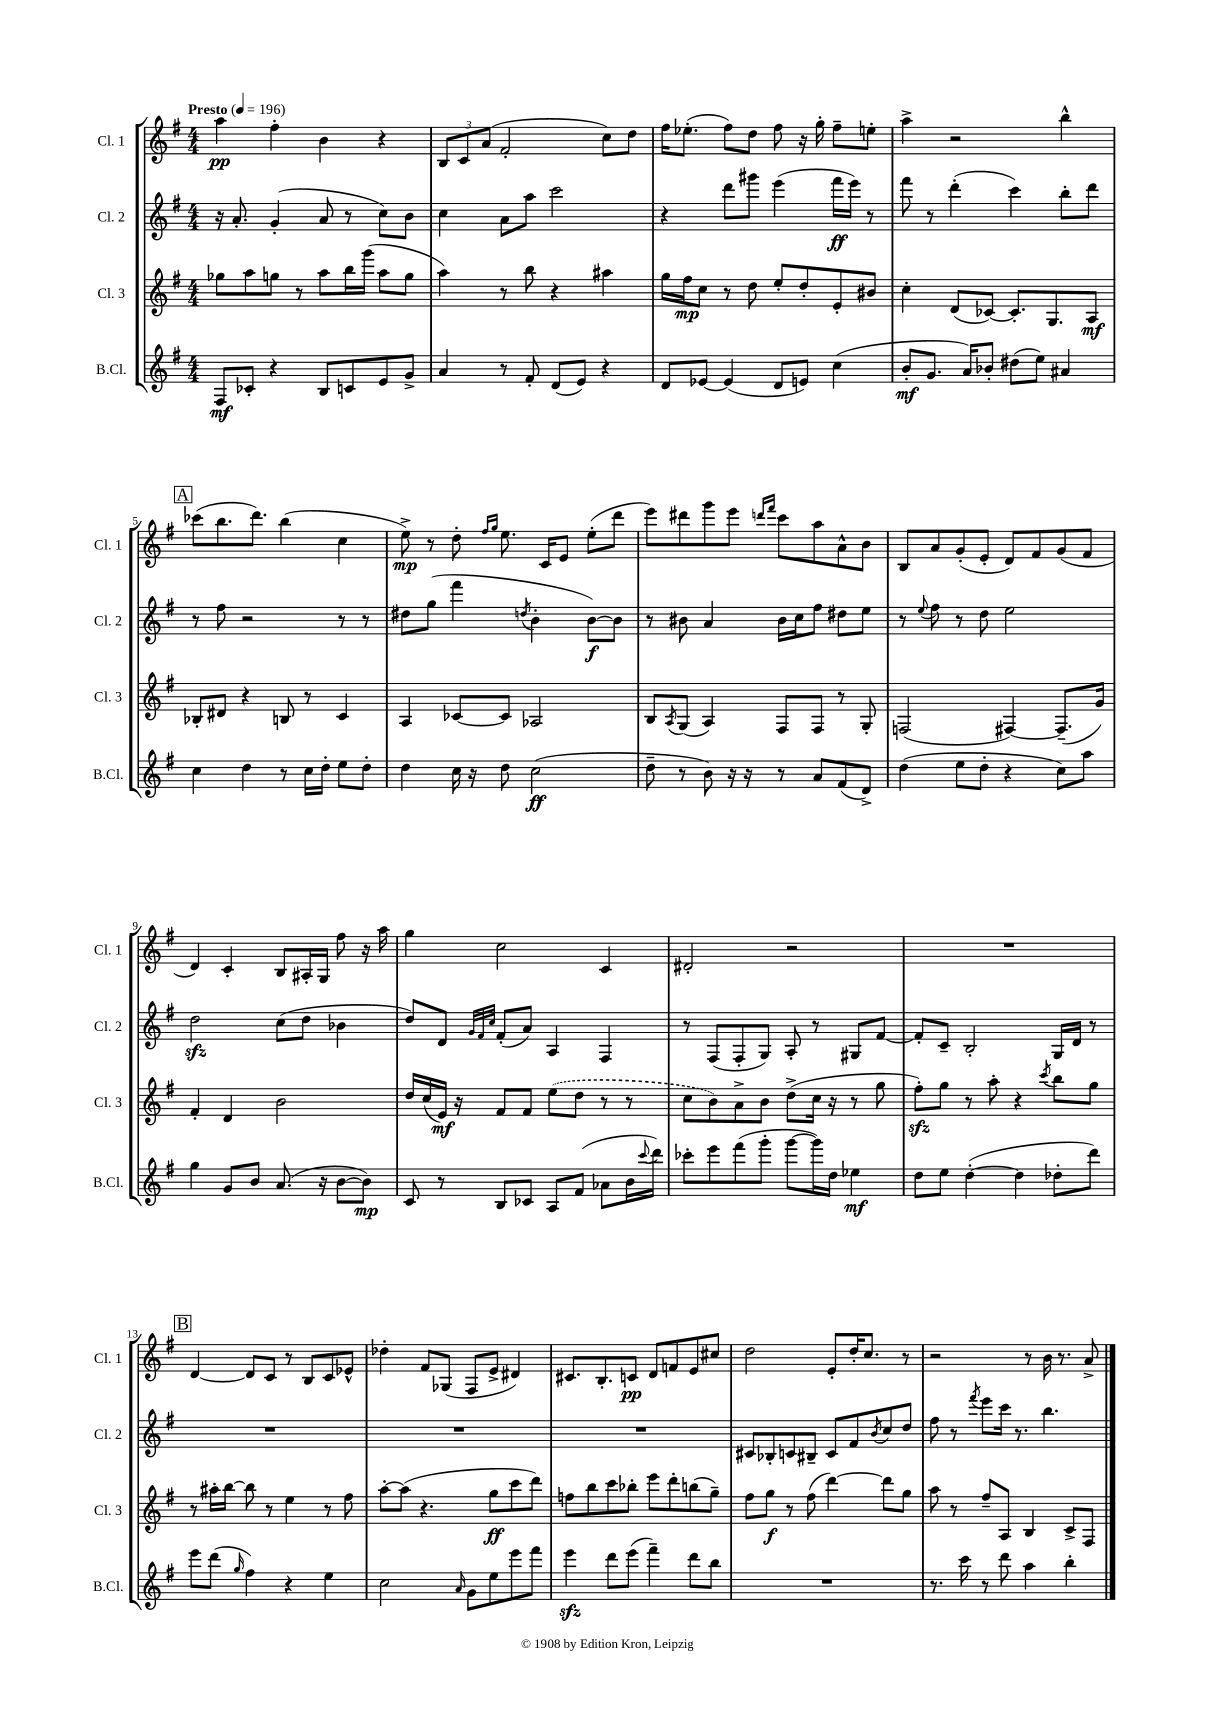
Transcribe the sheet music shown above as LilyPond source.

<<
\new StaffGroup <<
\new Staff = "s0" \with { instrumentName = "Cl. 1" shortInstrumentName = "Cl. 1" } {
    \clef treble \key g \major \numericTimeSignature \time 4/4 \tempo "Presto" 4 = 196
    a''4\pp fis''4-. b'4 r4 |
    \tuplet 3/2 { b8 c'8 a'8( } fis'2-. c''8) d''8 |
    fis''16 ees''8.-.( fis''8) d''8 fis''8 r16 g''16-. fis''8-- e''8-. |
    a''4-> r2 b''4-^ |
    \mark \markup { \box "A" } ces'''8( b''8. d'''8.) b''4( c''4 |
    e''8->\mp) r8 d''8-. \grace { fis''16 g''16 } e''8. c'16 e'8 e''8-.( d'''8 |
    e'''8) dis'''8 g'''8 e'''8 \grace { d'''16 fis'''16 } c'''8 a''8 a'8-^ b'8 |
    b8 a'8 g'8-.( e'8-. d'8) fis'8 g'8( fis'8 |
    d'4) c'4-. b8 ais16-. g16 fis''8 r16 a''16 |
    g''4 c''2 c'4 |
    dis'2-. r2 |
    R1 |
    \mark \markup { \box "B" } d'4~ d'8 c'8 r8 b8 c'8 ees'8-^ |
    des''4-. fis'8 ges8( fis8 e'8-> dis'4) |
    cis'8. b8.-. c'8\pp d'8 f'8 e'8 cis''8 |
    d''2 e'8-. d''16-. c''8. r8 |
    r2 r8 b'16 r8. a'8-> \bar "|." |
}
\new Staff = "s1" \with { instrumentName = "Cl. 2" shortInstrumentName = "Cl. 2" } {
    \clef treble \key g \major \numericTimeSignature \time 4/4
    r16 a'8.-. g'4-.( a'8 r8 c''8) b'8 |
    c''4 a'8 a''8 c'''2 |
    r4 d'''8 gis'''8 e'''4( fis'''16\ff e'''16) r8 |
    fis'''8 r8 d'''4-.( c'''4) b''8-. d'''8 |
    \mark \markup { \box "A" } r8 fis''8 r2 r8 r8 |
    dis''8 g''8( fis'''4 \acciaccatura { d''8 } b'4-. b'8~\f) b'8 |
    r8 bis'8 a'4 bis'16 c''16 fis''8 dis''8 e''8 |
    r8 \appoggiatura { e''8 } fis''8 r8 d''8 e''2 |
    d''2\sfz c''8( d''8 bes'4 |
    d''8) d'8 \grace { g'32 fis'32 c''32 } fis'8-.( a'8) a4 fis4 |
    r8 fis8( fis8-. g8) a8-. r8 gis8 fis'8~ |
    fis'8-. c'8-- b2-. g16 d'16 r8 |
    \mark \markup { \box "B" } R1 |
    R1 |
    R1 |
    cis'8 bes8-. c'8 bis8-- c'8 fis'8 \acciaccatura { b'8 } c''8 d''8 |
    fis''8 r8 \acciaccatura { fis'''8 } e'''8 c'''16 r8. b''4. \bar "|." |
}
\new Staff = "s2" \with { instrumentName = "Cl. 3" shortInstrumentName = "Cl. 3" } {
    \clef treble \key g \major \numericTimeSignature \time 4/4
    ges''8 a''8 g''8 r8 a''8 b''16 g'''16( a''8 g''8 |
    a''4) r8 b''8 r4 ais''4 |
    g''16 fis''16\mp c''8 r8 d''8 e''8-. d''8-. e'8-. bis'8 |
    c''4-. d'8( ces'8~) ces'8.-. g8. a8\mf |
    \mark \markup { \box "A" } bes8-. dis'8 r4 b8 r8 c'4 |
    a4 ces'8~ ces'8 aes2 |
    b8 \acciaccatura { a8 } g8( a4) fis8 fis8 r8 g8-. |
    f2( fis4~) fis8.--( g'16) |
    fis'4-. d'4 b'2 |
    d''16 c''16( e'16\mf) r16 fis'8 fis'8 \once \slurDashed e''8( d''8 r8 r8 |
    c''8 b'8) a'8-> b'8 d''8->( c''16 r16 r8 g''8 |
    fis''8-.\sfz) g''8 r8 a''8-. r4 \acciaccatura { c'''8 } b''8 g''8 |
    \mark \markup { \box "B" } r8 ais''16-. b''16~ b''8 r8 e''4 r8 fis''8 |
    a''8~-. a''8( r4. g''8\ff c'''8 d'''8) |
    f''8 b''8 c'''8 bes''8-. e'''8 d'''8-. b''8( g''8--) |
    fis''8 g''8\f r8 fis''8( d'''4~) d'''8 g''8 |
    a''8 r8 fis''8-- a8 b4 c'8-> fis8 \bar "|." |
}
\new Staff = "s3" \with { instrumentName = "B.Cl." shortInstrumentName = "B.Cl." } {
    \clef treble \key g \major \numericTimeSignature \time 4/4
    fis8\mf ces'8-. r4 b8 c'8 e'8 g'8-> |
    a'4 r8 fis'8-. d'8( e'8) r4 |
    d'8 ees'8~ ees'4( d'8 e'8) c''4( |
    b'8-.\mf g'8. a'16) bes'8-. dis''8( e''8) ais'4 |
    \mark \markup { \box "A" } c''4 d''4 r8 c''16 d''16-. e''8 d''8-. |
    d''4 c''16 r16 d''8 c''2\ff( |
    d''8-- r8 b'8) r16 r16 r8 a'8 fis'8( d'8->) |
    d''4( e''8 d''8-. r4 c''8) a''8 |
    g''4 g'8 b'8 a'8.( r16 b'8~ b'8\mp) |
    c'8 r8 b8 ces'8 a8 fis'8( aes'8 b'16 \appoggiatura { c'''8 } d'''16) |
    ces'''8-. e'''8 fis'''8( g'''8-. g'''8~ g'''16) d''16 ees''4\mf |
    d''8 e''8 d''4~-.( d''4 des''8-. d'''8) |
    \mark \markup { \box "B" } e'''8 d'''8( \grace { g''16 } fis''4) r4 e''4 |
    c''2 \grace { a'16 } g'8 e''8 e'''8 fis'''8 |
    e'''4\sfz d'''8 e'''8( fis'''4--) d'''8 b''8 |
    R1 |
    r8. c'''16 r8 d'''8 a''4 b''4-. \bar "|." |
}
>>
>>
